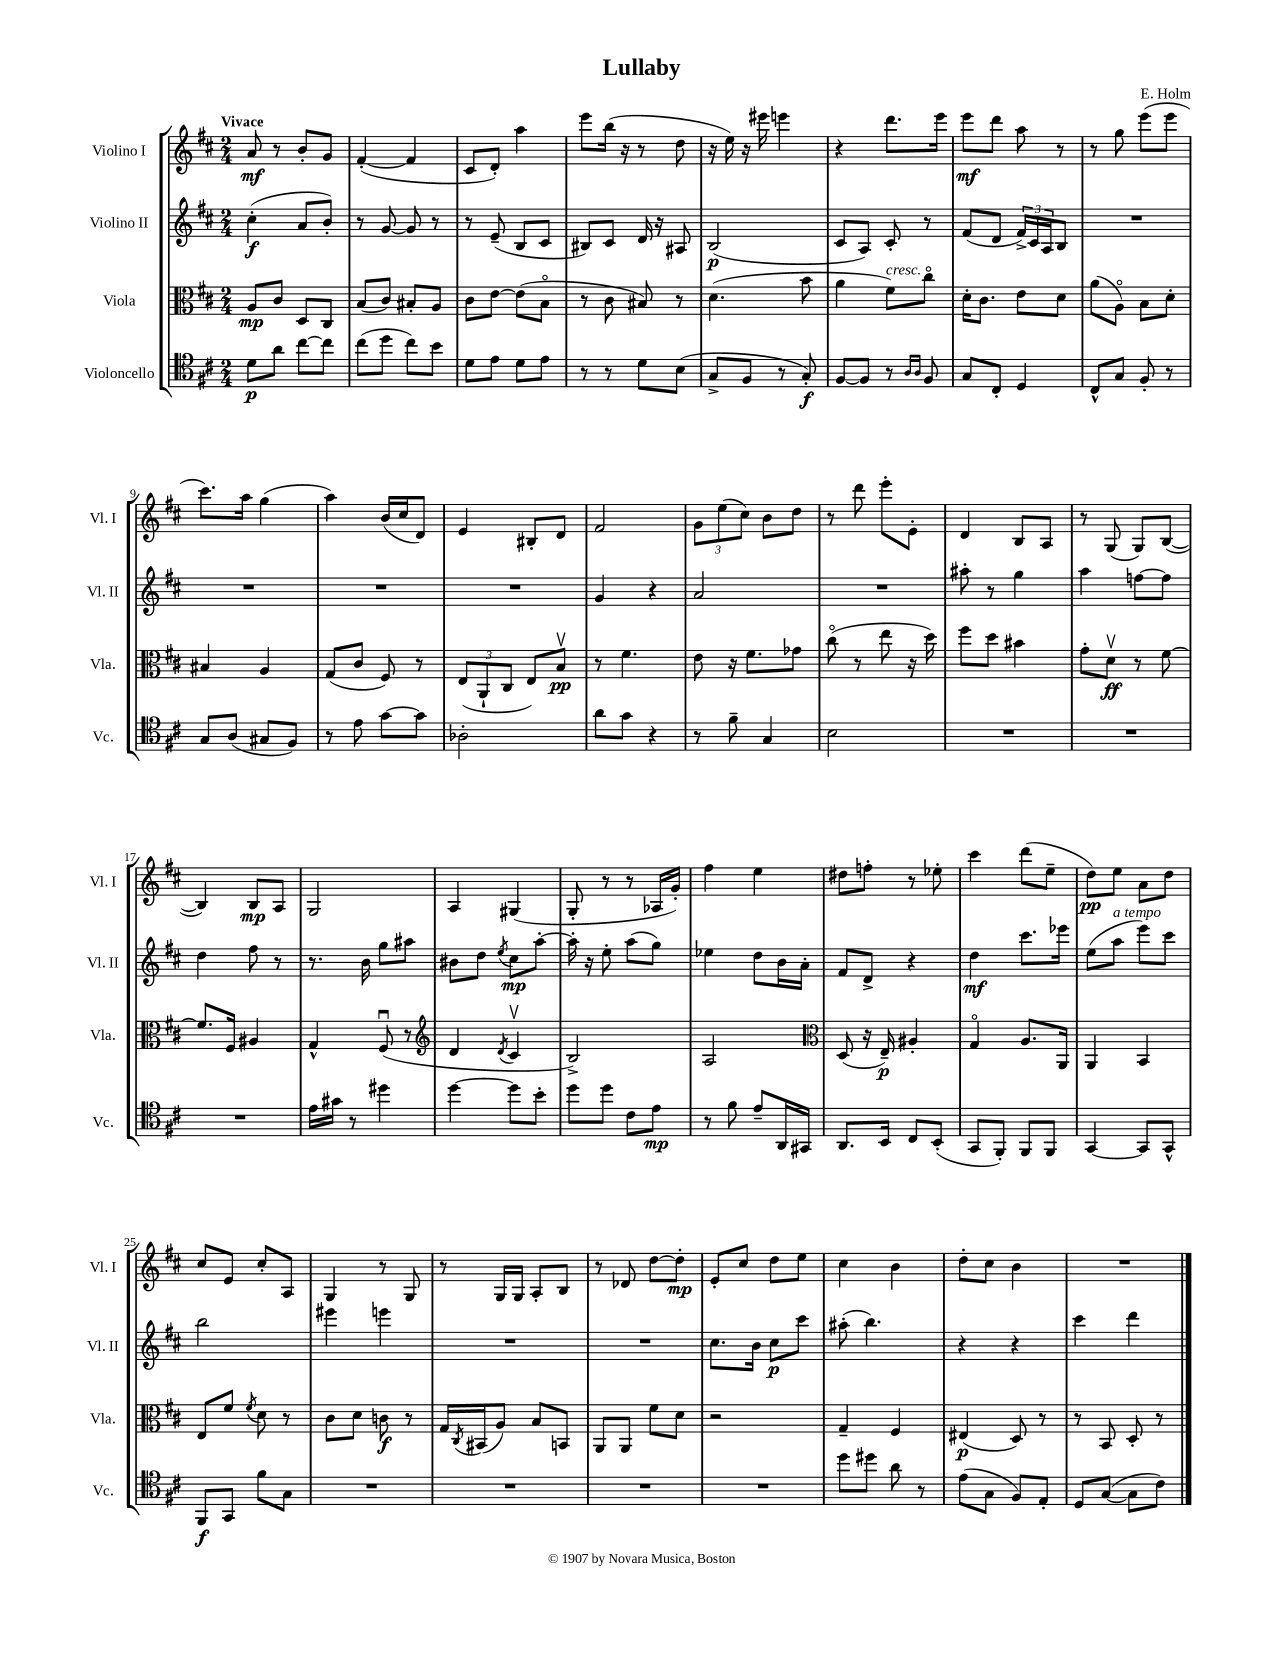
\header { title = "Lullaby" composer = "E. Holm" }
<<
\new StaffGroup <<
\new Staff = "s0" \with { instrumentName = "Violino I" shortInstrumentName = "Vl. I" } {
    \clef treble \key d \major \numericTimeSignature \time 2/4 \tempo "Vivace"
    a'8\mf r8 b'8-. g'8 |
    fis'4~-.( fis'4 |
    cis'8 d'8-.) a''4 |
    e'''8 b''16( r16 r8 d''8 |
    r16 e''16) r16 eis'''16 e'''4 |
    r4 d'''8. e'''16 |
    e'''8\mf d'''8 a''8 r8 |
    r8 g''8 e'''8( e'''8 |
    cis'''8.) a''16 g''4( |
    a''4) b'16( cis''16 d'8) |
    e'4 bis8-. d'8 |
    fis'2 |
    \tuplet 3/2 { g'8 e''8( cis''8) } b'8 d''8 |
    r8 d'''8 e'''8-. e'8-. |
    d'4 b8 a8 |
    r8 g8( g8) b8~( |
    b4) b8\mp a8 |
    g2 |
    a4 gis4( |
    g8-. r8 r8 aes16 g'16-.) |
    fis''4 e''4 |
    dis''8 f''8-. r8 ees''8-. |
    cis'''4 d'''8( e''8-- |
    d''8\pp) e''8 a'8 d''8 |
    cis''8 e'8 cis''8-. a8 |
    g4 r8 g8 |
    r8 g16 g16 a8-. b8 |
    r8 des'8 d''8~ d''8-.\mp |
    e'8-. cis''8 d''8 e''8 |
    cis''4 b'4 |
    d''8-. cis''8 b'4 |
    R2 \bar "|." |
}
\new Staff = "s1" \with { instrumentName = "Violino II" shortInstrumentName = "Vl. II" } {
    \clef treble \key d \major \numericTimeSignature \time 2/4
    cis''4-.\f( a'8 b'8-.) |
    r8 g'8~ g'8 r8 |
    r8 e'8--( b8 cis'8 |
    bis8) cis'8 d'16 r16 ais8 |
    b2\p( |
    cis'8 a8) cis'8-. r8 |
    fis'8( d'8 \tuplet 3/2 { fis'16->) cis'16 a16 } b8 |
    R2 |
    R2 |
    R2 |
    R2 |
    g'4 r4 |
    a'2 |
    R2 |
    ais''8-. r8 g''4 |
    a''4 f''8~ f''8 |
    d''4 fis''8 r8 |
    r8. b'16 g''8 ais''8 |
    bis'8 d''8 \acciaccatura { e''8 } cis''8\mp a''8~-. |
    a''16-. r16 e''8-. a''8( g''8) |
    ees''4 d''8 b'16 a'16-. |
    fis'8 d'8-> r4 |
    d''4\mf cis'''8. ees'''16 |
    e''8( a''8^\markup { \italic "a tempo" } e'''8) cis'''8 |
    b''2 |
    eis'''4 e'''4 |
    R2 |
    R2 |
    cis''8. b'16 cis''8\p cis'''8 |
    ais''8-.( b''4.) |
    r4 r4 |
    cis'''4 d'''4 \bar "|." |
}
\new Staff = "s2" \with { instrumentName = "Viola" shortInstrumentName = "Vla." } {
    \clef alto \key d \major \numericTimeSignature \time 2/4
    a8\mp cis'8 d8 cis8 |
    b8( cis'8) bis8-. a8 |
    cis'8 e'8~ e'8( b8\flageolet |
    r8 cis'8 bis8) r8 |
    d'4.( b'8 |
    a'4 fis'8^\markup { \italic "cresc." }) cis''8\flageolet |
    d'16-. cis'8. e'8 d'8 |
    a'8( a8\flageolet) b8 d'8-. |
    bis4 a4 |
    g8( cis'8 fis8) r8 |
    \tuplet 3/2 { e8( a,8-! cis8 } e8) b8\upbow\pp |
    r8 fis'4. |
    e'8 r16 fis'8. ges'8 |
    cis''8\flageolet( r8 e''8 r16 d''16) |
    fis''8 d''8 bis'4 |
    g'8-. d'8\upbow\ff r8 fis'8~ |
    fis'8. fis16 ais4 |
    g4-^ fis8\downbow( r8 |
    \clef treble d'4 \acciaccatura { d'8 } cis'4\upbow |
    b2->) |
    a2 |
    \clef alto d8( r16 e16--\p) ais4-. |
    g4\flageolet a8. a,16 |
    a,4 b,4 |
    e8 fis'8 \acciaccatura { fis'8 } d'8 r8 |
    cis'8 d'8 c'8\f r8 |
    g16 \acciaccatura { cis8 } bis,16( a8) b8 b,8 |
    a,8 a,8 fis'8 d'8 |
    r2 |
    g4-- fis4 |
    eis4\p( d8) r8 |
    r8 b,8 d8-. r8 \bar "|." |
}
\new Staff = "s3" \with { instrumentName = "Violoncello" shortInstrumentName = "Vc." } {
    \clef tenor \key d \major \numericTimeSignature \time 2/4
    d'8\p a'8 cis''8~ cis''8 |
    cis''8( d''8 cis''8) b'8 |
    d'8 e'8 d'8 e'8 |
    r8 r8 d'8 b8( |
    g8-> fis8 r8 g8-.\f) |
    fis8~ fis8 r8 \grace { a16 a16 } fis8 |
    g8 cis8-. d4 |
    cis8-^ g8 fis8-. r8 |
    g8 a8( gis8 fis8) |
    r8 e'8 g'8~ g'8 |
    aes2-. |
    a'8 g'8 r4 |
    r8 fis'8-- g4 |
    b2 |
    R2 |
    R2 |
    R2 |
    e'16 gis'16 r8 dis''4 |
    d''4~ d''8 b'8-. |
    d''8 d''8 cis'8 e'8\mp |
    r8 fis'8 e'8-- a,16 gis,16 |
    a,8. b,16 cis8 b,8-.( |
    g,8 fis,8-.) fis,8 fis,8 |
    g,4~ g,8 g,8-^ |
    fis,8\f g,8 fis'8 g8 |
    R2 |
    R2 |
    R2 |
    R2 |
    d''8 dis''8 a'8 r8 |
    e'8( g8 fis8) e8-. |
    d8 g8~( g8 cis'8) \bar "|." |
}
>>
>>
